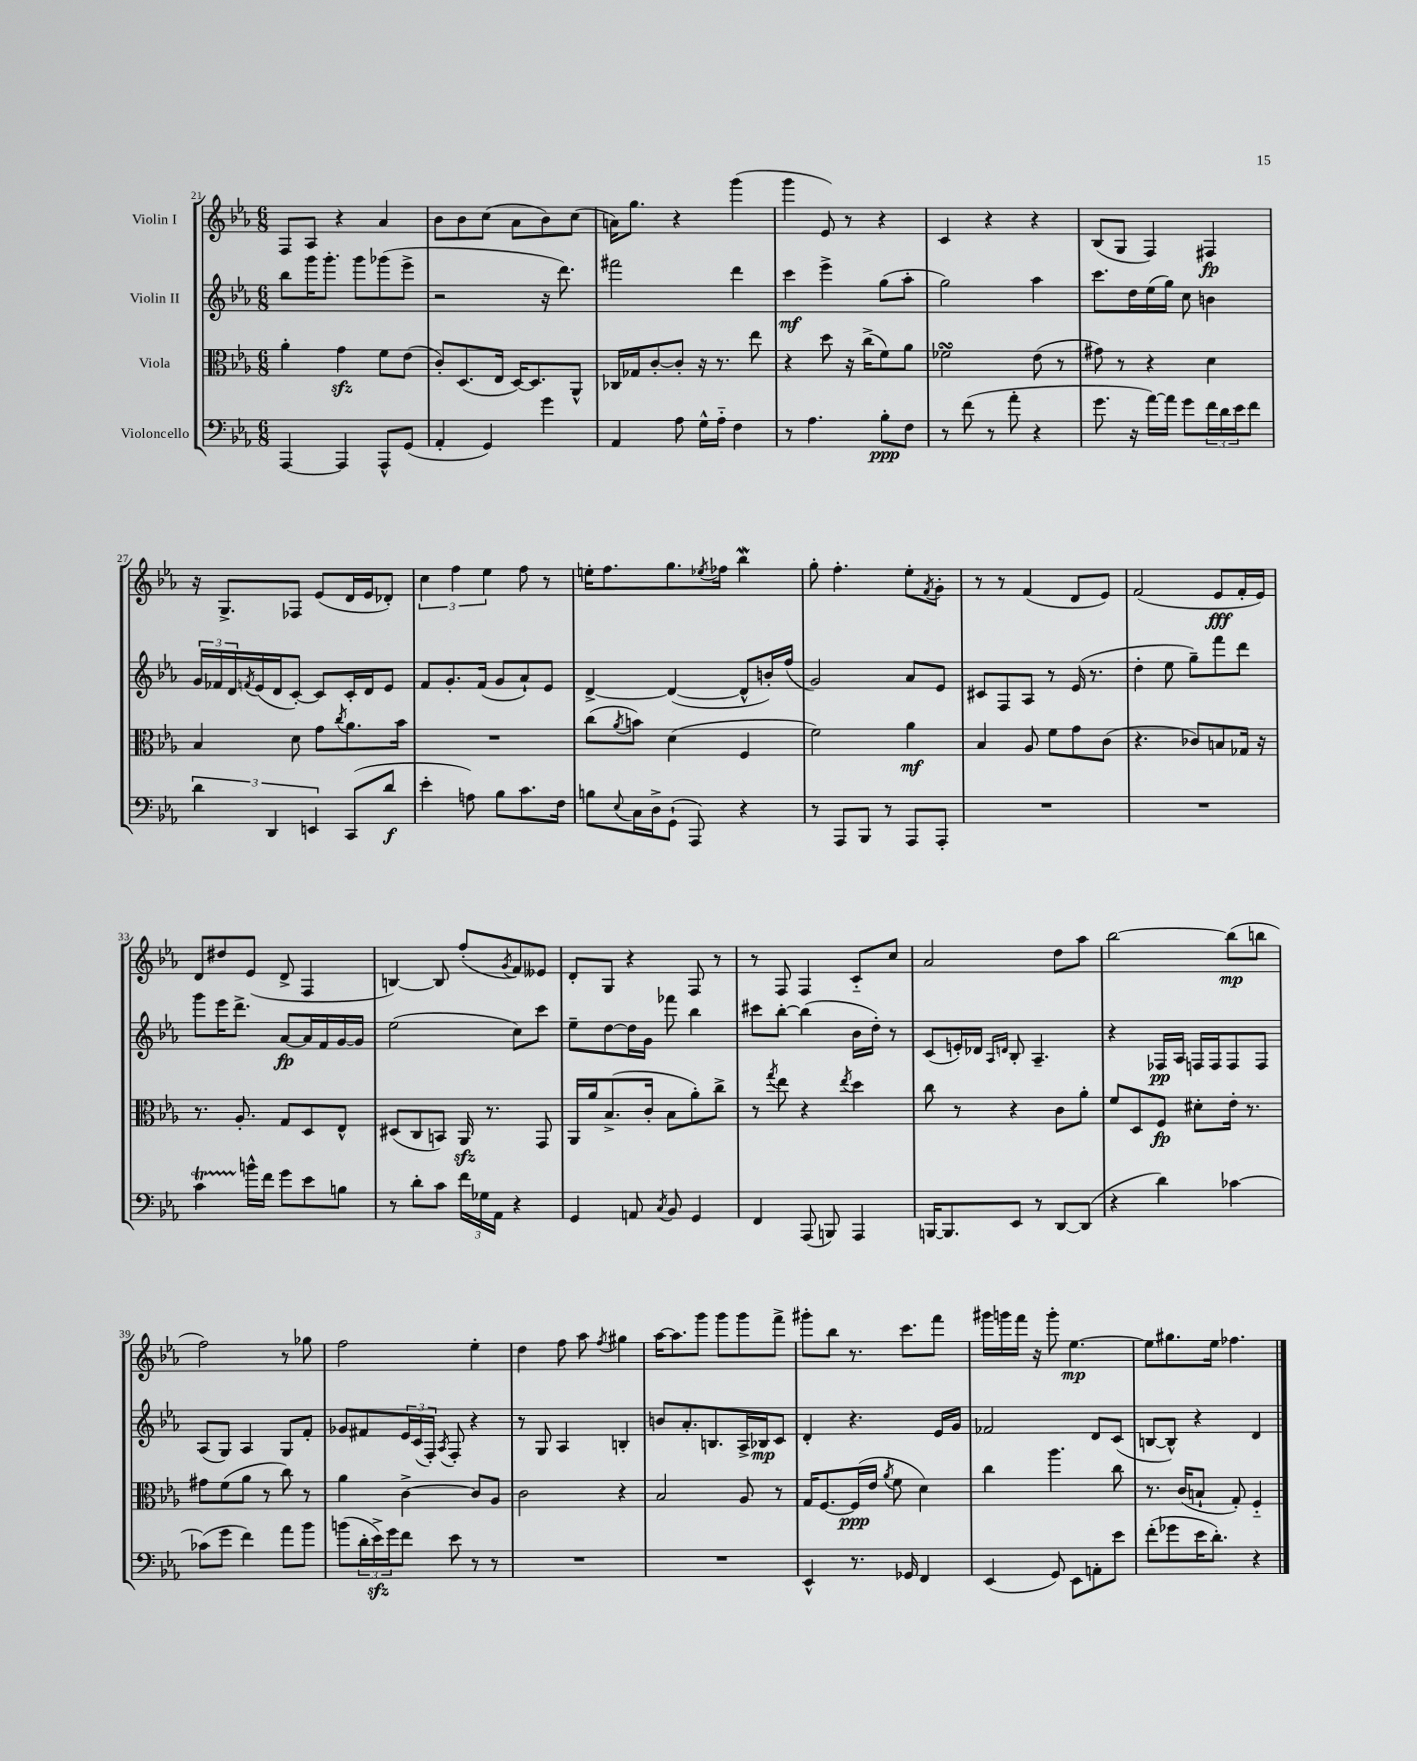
<<
\new StaffGroup <<
\new Staff = "s0" \with { instrumentName = "Violin I" } {
    \clef treble \key ees \major \numericTimeSignature \time 6/8
    f8 aes8 r4 aes'4 |
    bes'8 bes'8 c''8( aes'8 bes'8) c''8( |
    a'16) g''8. r4 g'''4( |
    g'''4 ees'8) r8 r4 |
    c'4 r4 r4 |
    bes8( g8 f4) fis4\fp |
    r16 g8.-> fes8 ees'8( d'16 ees'16 des'8-.) |
    \tuplet 3/2 { c''4 f''4 ees''4 } f''8 r8 |
    e''16-. f''8. g''8. \acciaccatura { ees''8 } fes''16 bes''4\mordent |
    g''8-. f''4.-. ees''8-. \acciaccatura { f'8 } g'8-. |
    r8 r8 f'4( d'8 ees'8) |
    f'2( ees'8\fff f'16-. ees'16) |
    d'8 dis''8 ees'8( d'8-> f4 |
    b4~) b8 f''8-.( \acciaccatura { g'8 } f'8) eeses'8 |
    d'8-. g8 r4 f8 r8 |
    r8 f8 f4 c'8-_ c''8 |
    aes'2 d''8 aes''8 |
    bes''2~ bes''8\mp( b''8 |
    f''2) r8 ges''8 |
    f''2 ees''4-. |
    d''4 f''8 aes''8 \acciaccatura { f''8 } gis''4 |
    aes''16~ aes''8. g'''8 g'''8 g'''8 f'''8-> |
    gis'''8-. bes''8 r8. c'''8. f'''8 |
    gis'''16 g'''16 f'''16 r16 g'''8-. ees''4.~\mp |
    ees''8 gis''8. ees''16 fes''4. \bar "|." |
}
\new Staff = "s1" \with { instrumentName = "Violin II" } {
    \clef treble \key ees \major \numericTimeSignature \time 6/8
    bes''8 g'''16 g'''8.-. g'''8 ges'''8( ees'''8-> |
    r2 r16 d'''8.) |
    fis'''2 d'''4 |
    c'''4\mf ees'''4-> g''8( aes''8-. |
    g''2) aes''4 |
    c'''8. d''16 ees''16( g''16) c''8 b'4 |
    \tuplet 3/2 { g'16 fes'16 d'16 } \acciaccatura { f'8 } ees'16( d'16 c'8~-.) c'8 c'16-. d'16 ees'8 |
    f'8 g'8.-. f'16( g'8 aes'8-!) ees'8 |
    d'4~-> d'4~( d'8-^ b'16-.) f''16( |
    g'2) aes'8 ees'8 |
    cis'8 f8 aes8 r8 ees'16( r8. |
    d''4-. ees''8 g''8--) f'''8 d'''8 |
    g'''8 ees'''16 d'''8.-> aes'8~\fp aes'16 f'16 g'16~ g'16 |
    ees''2( c''8) c'''8 |
    ees''8-- d''8~ d''16 g'16 fes'''8 bes''4 |
    cis'''8 bes''8~-. bes''4( bes'16 d''16-.) r8 |
    c'8( e'16-.) des'16 \grace { aes16 d'16 } bes8-. aes4.-- |
    r4 fes16\pp aes16 f16 f16 f8 f8 |
    aes8( g8) aes4 g8 f'8-. |
    ges'8 fis'8 \tuplet 3/2 { ees'16 c'16( f16-.) } \acciaccatura { aes8 } f8-. r4 |
    r8 g8 aes4 b4-. |
    b'8 aes'8.-. b8. aes16-> bes16\mp c'8 |
    d'4-. r4. ees'16 g'16 |
    fes'2 d'8 c'8( |
    b8~ b8-^) r4 d'4 \bar "|." |
}
\new Staff = "s2" \with { instrumentName = "Viola" } {
    \clef alto \key ees \major \numericTimeSignature \time 6/8
    aes'4-. g'4\sfz f'8 ees'8( |
    c'8-.) d8.( ees16 d16~) d8. aes,8-^ |
    ces16 ges16 c'8~-. c'8-. r16 r8. ees''8 |
    r4 d''8 r16 c''16->( f'8) aes'8 |
    fes'2\turn ees'8( r8 |
    gis'8) r8 r4 d'4 |
    bes4 d'8 g'8 \acciaccatura { c''8 } aes'8. bes'16 |
    R2. |
    c''8( \acciaccatura { aes'8 } b'8) d'4( f4 |
    f'2) aes'4\mf |
    bes4 aes8 f'8 g'8 c'8( |
    r4. ces'8) b8 ges16 r16 |
    r8. aes8.-. g8 d8 ees8-^ |
    dis8( c8 b,8) aes,16\sfz r8. g,8 |
    aes,16 aes'16 bes8.->( c'16-. bes8 aes'8-.) c''8-> |
    r8 \acciaccatura { g''8 } ees''8 r4 \acciaccatura { ees''8 } d''4 |
    c''8 r8 r4 c'8 aes'8-. |
    f'8 d8 f8\fp dis'8-. ees'16-. r8. |
    gis'8 f'8( aes'8 r8 c''8) r8 |
    aes'4 c'4~-> c'8 aes8 |
    c'2 r4 |
    bes2 aes8 r8 |
    g16 f8.~ f16\ppp( ees'16 \acciaccatura { aes'8 } f'8 d'4) |
    c''4 aes''4. c''8 |
    r8. c'16( b8-! g8-.) f4-_ \bar "|." |
}
\new Staff = "s3" \with { instrumentName = "Violoncello" } {
    \clef bass \key ees \major \numericTimeSignature \time 6/8
    aes,,4~ aes,,4 aes,,8-^ g,8( |
    aes,4-. g,4) g'4 |
    aes,4 aes8 g16-^ aes16-_ f4 |
    r8 aes4. bes8-.\ppp f8 |
    r8 f'8( r8 aes'8-. r4 |
    g'8. r16 aes'16~) aes'16 g'8 \tuplet 3/2 { f'16 d'16 ees'16 } f'8 |
    \tuplet 3/2 { d'4 d,4 e,4 } c,8( d'8\f |
    ees'4-. a8) bes8 c'8. f16 |
    b8 \appoggiatura { ees8 } c16 d16-> g,8-!( aes,,8) r4 |
    r8 aes,,8 bes,,8 r8 aes,,8 aes,,8-. |
    R2. |
    R2. |
    c'4\startTrillSpan b'16-^\stopTrillSpan f'16 g'8 ees'8 b8 |
    r8 d'8-. c'8 \tuplet 3/2 { f'16 ges16 aes,16 } r4 |
    g,4 a,8 \acciaccatura { c8 } bes,8 g,4 |
    f,4 aes,,8( b,,8) aes,,4 |
    b,,16~ b,,8. ees,8 r8 d,8~ d,8( |
    r4 d'4) ces'4~ |
    ces'8( g'8 f'4) aes'8 bes'8 |
    b'8( \tuplet 3/2 { d'16-. ees'16->\sfz) g'16 } f'8 ees'8 r8 r8 |
    R2. |
    R2. |
    ees,4-^ r8. ges,16 f,4 |
    ees,4( g,8) ees,8 a,8-. ees'8 |
    f'8-.( ges'8 ees'16 d'8.-.) r4 \bar "|." |
}
>>
>>
\layout { \context { \Score currentBarNumber = #21 } }
